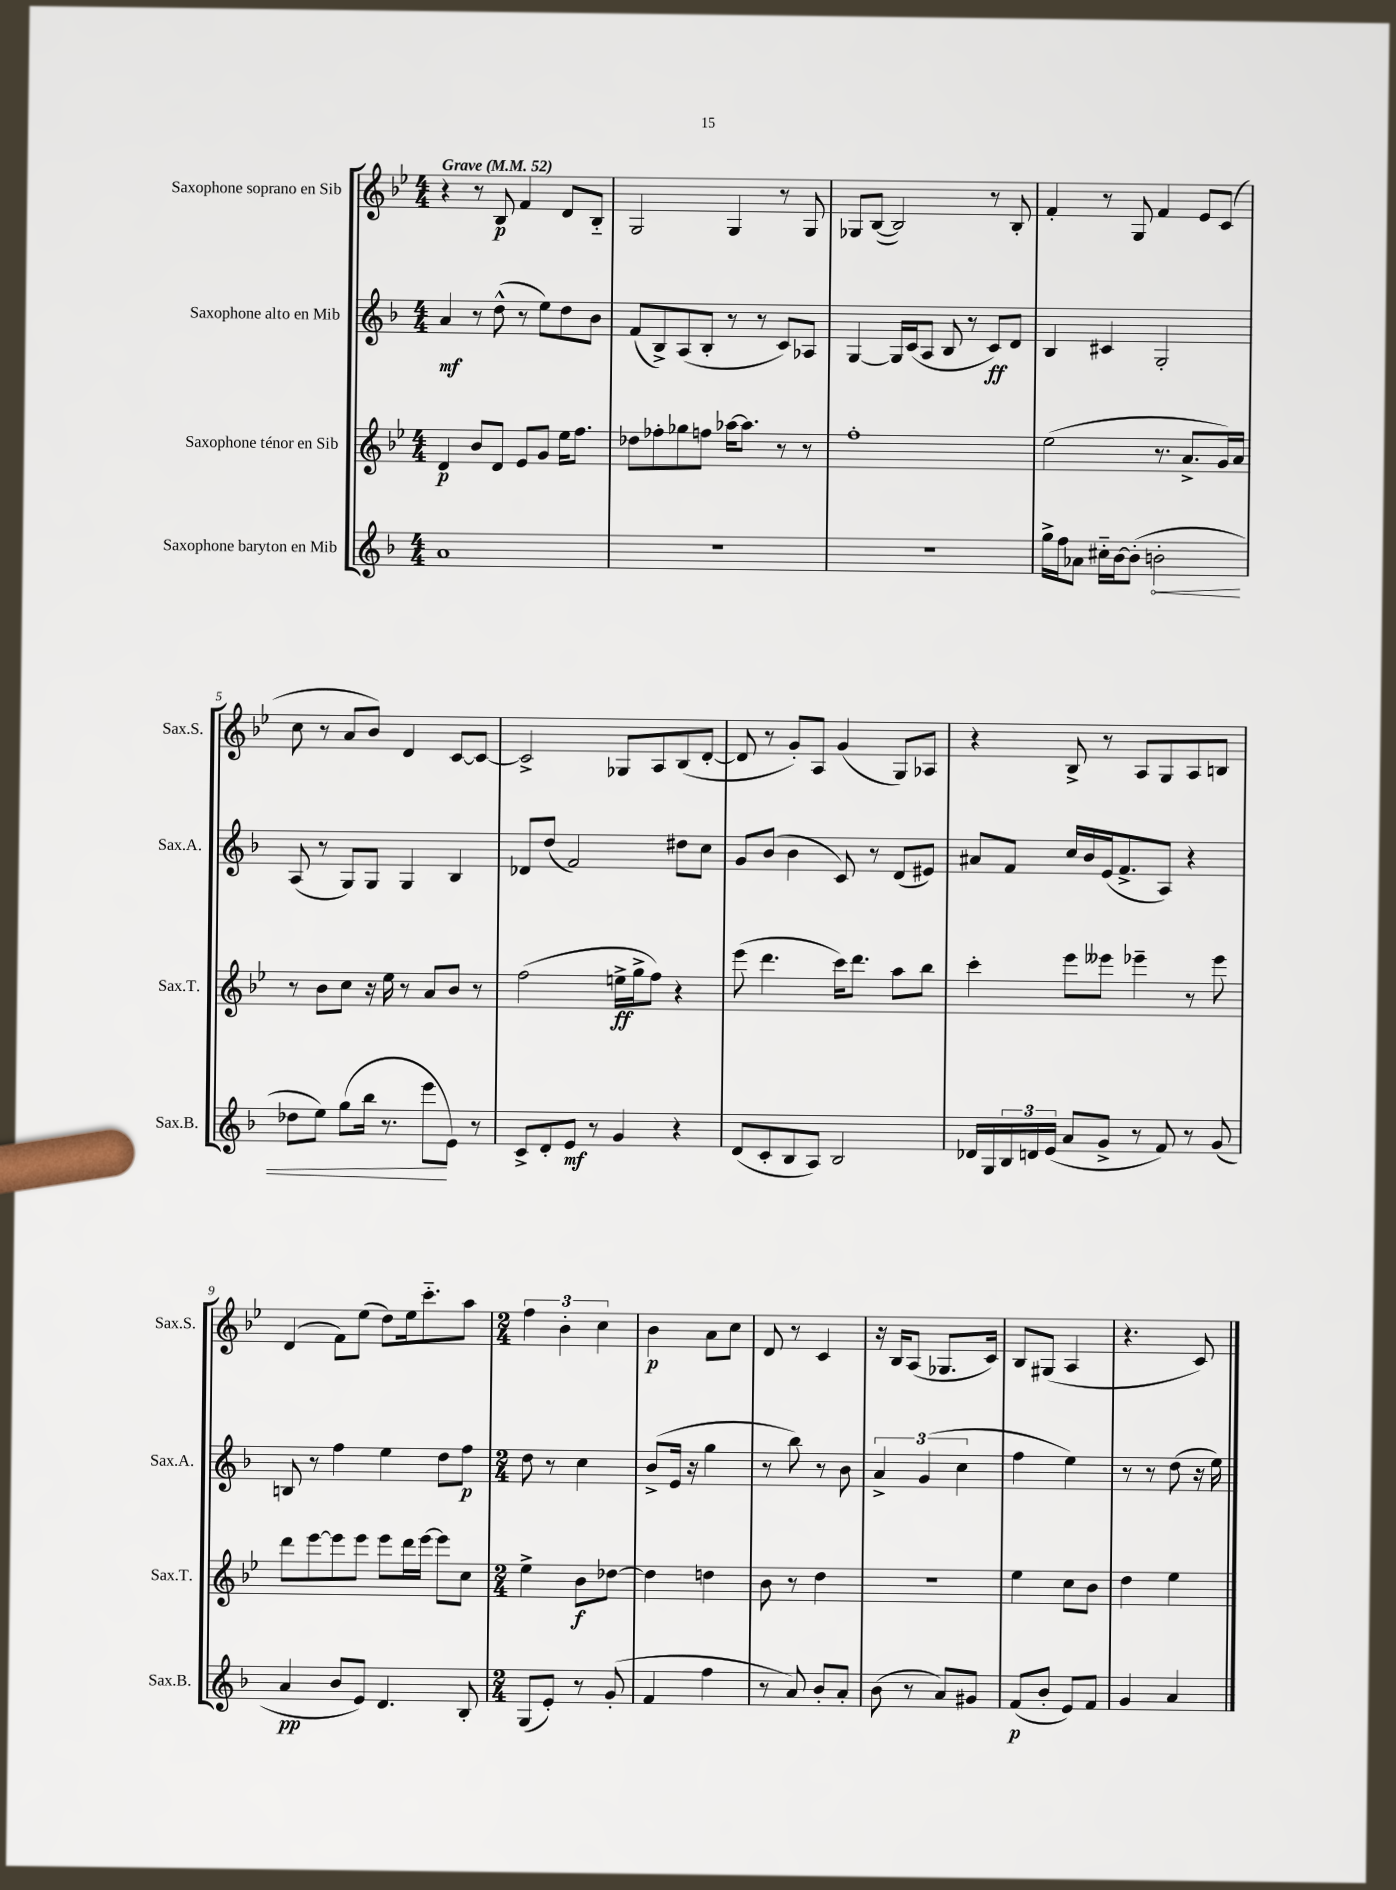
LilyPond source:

<<
\new StaffGroup <<
\new Staff = "s0" \with { instrumentName = "Saxophone soprano en Sib" shortInstrumentName = "Sax.S." } {
    \clef treble \key bes \major \numericTimeSignature \time 4/4 \tempo "Grave" 4 = 52
    r4 r8 bes8\p f'4 d'8 bes8-_ |
    g2 g4 r8 g8 |
    ges8 bes8~( bes2) r8 bes8-. |
    f'4-. r8 g8 f'4 ees'8 c'8( |
    c''8 r8 a'8 bes'8) d'4 c'8~ c'8~ |
    c'2-> ges8 a8 bes8( d'8~-. |
    d'8 r8 g'8-.) a8 g'4( g8) aes8 |
    r4 bes8-> r8 a8 g8 a8 b8 |
    d'4( f'8) ees''8( d''8) ees''16 c'''8.-_ a''8 |
    \numericTimeSignature \time 2/4 \tuplet 3/2 { f''4 bes'4-. c''4 } |
    bes'4\p a'8 c''8 |
    d'8 r8 c'4 |
    r16 bes16 a8( ges8. c'16) |
    bes8 gis8( a4 |
    r4. c'8) \bar "|." |
}
\new Staff = "s1" \with { instrumentName = "Saxophone alto en Mib" shortInstrumentName = "Sax.A." } {
    \clef treble \key f \major \numericTimeSignature \time 4/4
    a'4\mf r8 d''8-^( r8 e''8) d''8 bes'8 |
    f'8( bes8->) a8( bes8-. r8 r8 c'8) aes8 |
    g4~ g16 c'16( a8 bes8 r8 c'8\ff) d'8 |
    bes4 cis'4 g2-. |
    a8( r8 g8) g8 g4 bes4 |
    des'8 d''8( f'2) dis''8 c''8 |
    g'8 bes'8( bes'4 c'8) r8 d'8( eis'8) |
    ais'8 f'8 c''16 bes'16 e'16( f'8.-> a8) r4 |
    b8 r8 f''4 e''4 d''8 f''8\p |
    \numericTimeSignature \time 2/4 d''8 r8 c''4 |
    bes'8->( e'16 r16 g''4 |
    r8 bes''8) r8 bes'8 |
    \tuplet 3/2 { a'4-> g'4( c''4 } |
    f''4 e''4) |
    r8 r8 d''8( r16 e''16) \bar "|." |
}
\new Staff = "s2" \with { instrumentName = "Saxophone ténor en Sib" shortInstrumentName = "Sax.T." } {
    \clef treble \key bes \major \numericTimeSignature \time 4/4
    d'4\p bes'8 d'8 ees'8 g'8 ees''16 f''8. |
    des''8 fes''8-. ges''8 f''8 aes''16~ aes''8. r8 r8 |
    f''1-. |
    ees''2( r8. a'8.-> g'16) a'16 |
    r8 bes'8 c''8 r16 ees''16 r8 a'8 bes'8 r8 |
    f''2( e''16->\ff g''16-> f''8) r4 |
    ees'''8( d'''4. c'''16) d'''8. a''8 bes''8 |
    c'''4-. ees'''8 eeses'''8 ees'''4-- r8 ees'''8 |
    d'''8 ees'''8~ ees'''8 ees'''8 ees'''8 d'''16 ees'''16~ ees'''8 c''8 |
    \numericTimeSignature \time 2/4 ees''4-> bes'8\f des''8~ |
    des''4 d''4 |
    bes'8 r8 d''4 |
    R2 |
    ees''4 c''8 bes'8 |
    d''4 ees''4 \bar "|." |
}
\new Staff = "s3" \with { instrumentName = "Saxophone baryton en Mib" shortInstrumentName = "Sax.B." } {
    \clef treble \key f \major \numericTimeSignature \time 4/4
    a'1 |
    R1 |
    R1 |
    g''16-> f''16 aes'8 cis''16-_ bes'16~ bes'8-.( \once \override Hairpin.circled-tip = ##t b'2-.\< |
    des''8 e''8) g''8( bes''16 r8. e'''8\! e'8) r8 |
    c'8-> d'8-. e'8\mf r8 g'4 r4 |
    d'8( c'8-. bes8 a8) bes2 |
    des'16 g16 \tuplet 3/2 { bes16 d'16 e'16( } a'8 g'8-> r8 f'8) r8 g'8( |
    a'4\pp bes'8 e'8) d'4. bes8-. |
    \numericTimeSignature \time 2/4 g8( e'8-.) r8 g'8-.( |
    f'4 f''4 |
    r8 a'8) bes'8-. a'8-. |
    bes'8( r8 a'8) gis'8 |
    f'8\p( bes'8-. e'8) f'8 |
    g'4 a'4 \bar "|." |
}
>>
>>
